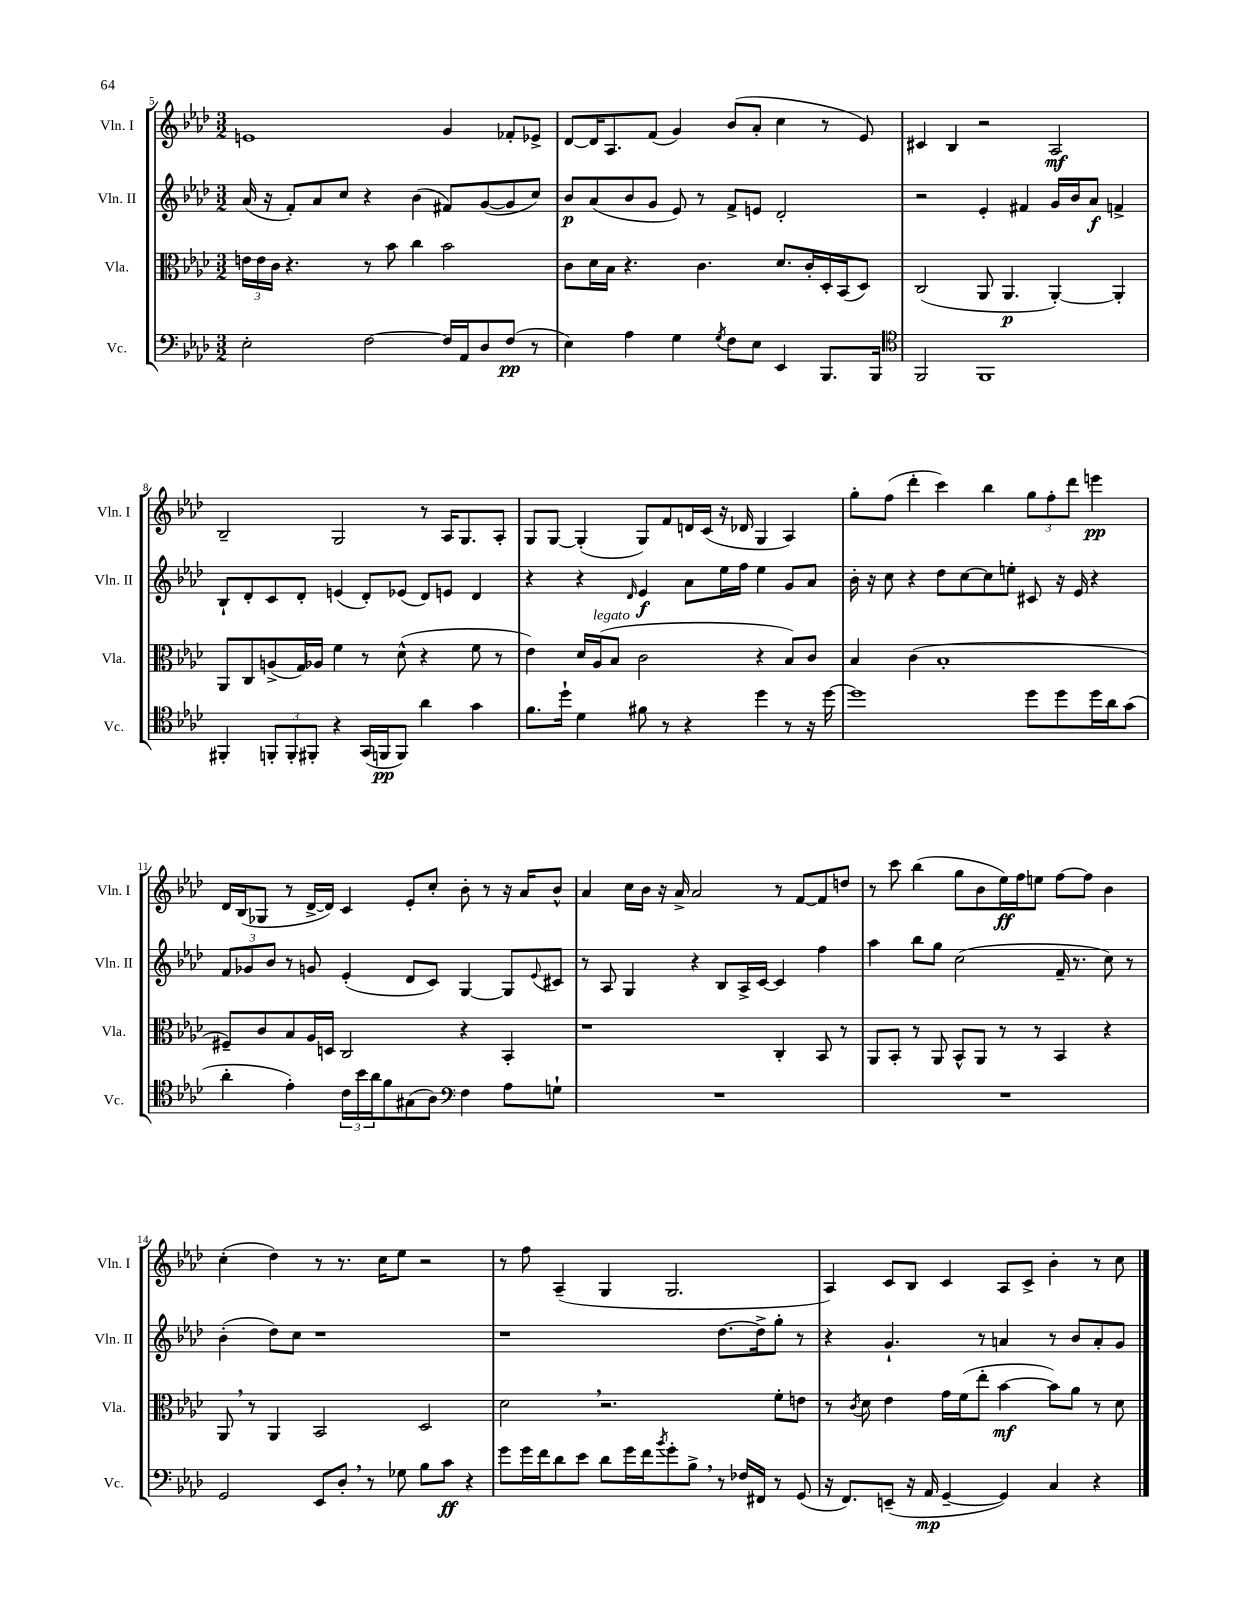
<<
\new StaffGroup <<
\new Staff = "s0" \with { instrumentName = "Vln. I" shortInstrumentName = "Vln. I" } {
    \clef treble \key aes \major \numericTimeSignature \time 3/2
    e'1 g'4 fes'8-. ees'8-> |
    des'8~ des'16 aes8. f'8( g'4) bes'8( aes'8-. c''4 r8 ees'8) |
    cis'4 bes4 r2 aes2\mf |
    bes2-- g2 r8 aes16 g8. aes8-. |
    g8 g8~ g4-.( g8) f'8 d'16 c'16( r16 des'16 g4 aes4) |
    g''8-. f''8( des'''4-. c'''4) bes''4 \tuplet 3/2 { g''8 f''8-. des'''8 } e'''4\pp |
    des'16 bes16( ges8 r8 des'16~-> des'16) c'4 ees'8-. c''8-. bes'8-. r8 r16 aes'16 bes'8-^ |
    aes'4 c''16 bes'16 r16 aes'16-> aes'2 r8 f'8~ f'8 d''8 |
    r8 c'''8 bes''4( g''8 bes'8 ees''16\ff) f''16 e''8 f''8~ f''8 bes'4 |
    c''4-.( des''4) r8 r8. c''16 ees''8 r2 |
    r8 f''8 aes4--( g4 g2. |
    aes4) c'8 bes8 c'4 aes8 c'8-> bes'4-. r8 c''8 \bar "|." |
}
\new Staff = "s1" \with { instrumentName = "Vln. II" shortInstrumentName = "Vln. II" } {
    \clef treble \key aes \major \numericTimeSignature \time 3/2
    aes'16( r16 f'8-.) aes'8 c''8 r4 bes'4( fis'8) g'8~( g'8 c''8) |
    bes'8\p aes'8( bes'8 g'8 ees'8) r8 f'8-> e'8 des'2-. |
    r2 ees'4-. fis'4 g'16 bes'16 aes'8\f f'4-> |
    bes8-! des'8-. c'8 des'8-. e'4( des'8-.) ees'8( des'8) e'8 des'4 |
    r4 r4 \grace { des'16 } ees'4\f aes'8 ees''16 f''16 ees''4 g'8 aes'8 |
    bes'16-. r16 c''8 r4 des''8 c''8~ c''8 e''8-. cis'8 r16 ees'16 r4 |
    \tuplet 3/2 { f'8 ges'8 bes'8 } r8 g'8 ees'4-.( des'8 c'8) g4~ g8 \appoggiatura { ees'8 } cis'8 |
    r8 aes8 g4 r4 bes8 aes16-> c'16~ c'4 f''4 |
    aes''4 bes''8 g''8 c''2( f'16-- r8. c''8) r8 |
    bes'4-.( des''8) c''8 r1 |
    r1 des''8.~ des''16-> g''8-. r8 |
    r4 g'4.-! r8 a'4 r8 bes'8 a'8-. g'8 \bar "|." |
}
\new Staff = "s2" \with { instrumentName = "Vla." shortInstrumentName = "Vla." } {
    \clef alto \key aes \major \numericTimeSignature \time 3/2
    \tuplet 3/2 { e'16 e'16 c'16 } r4. r8 bes'8 c''4 bes'2 |
    c'8 des'16 bes16 r4. c'4. des'8. c'16-. des16-. bes,16( des8) |
    c2( aes,8 aes,4.\p aes,4~-.) aes,4-. |
    aes,8 c8 a8->( g16) aes16 f'4 r8 des'8-^( r4 f'8 r8 |
    ees'4) des'16 aes16^\markup { \italic "legato" }( bes8 c'2 r4 bes8) c'8 |
    bes4 c'4( bes1-. |
    fis8--) c'8 bes8 aes16 d16 c2 r4 bes,4-. |
    r1 c4-. bes,8 r8 |
    aes,8 bes,8-. r8 aes,8 bes,8-^ aes,8 r8 r8 bes,4 r4 |
    aes,8 \breathe r8 aes,4 bes,2 des2 |
    des'2 \breathe r2. f'8-. e'8 |
    r8 \acciaccatura { c'8 } des'8 ees'4 g'16 f'16( ees''8-. bes'4~\mf bes'8) aes'8 r8 des'8 \bar "|." |
}
\new Staff = "s3" \with { instrumentName = "Vc." shortInstrumentName = "Vc." } {
    \clef bass \key aes \major \numericTimeSignature \time 3/2
    ees2-. f2~ f16 aes,16 des8 f8\pp( r8 |
    ees4) aes4 g4 \acciaccatura { g8 } f8 ees8 ees,4 bes,,8. bes,,16 |
    \clef tenor f,2 f,1 |
    fis,4-. \tuplet 3/2 { f,8-. f,8-. fis,8-. } r4 g,16( f,16\pp f,8) aes'4 g'4 |
    f'8. des''16-! des'4 fis'8 r8 r4 des''4 r8 r16 des''16~ |
    des''1 des''8 des''8 des''16 aes'16 g'8( |
    aes'4-. ees'4-.) \tuplet 3/2 { c'16 bes'16 aes'16 } f'8 gis8( aes8) \clef bass f4 aes8 g8-! |
    R1. |
    R1. |
    g,2 ees,8 des8-. \breathe r8 ges8 bes8 c'8\ff r4 |
    g'8 g'16 f'16 des'8 ees'8 des'8 g'16 f'16 \acciaccatura { bes'8 } g'8-. bes8-> \breathe r8 fes16 fis,16 r8 g,8( |
    r16 f,8.) e,8--( r16 aes,16\mp g,4~-- g,4) c4 r4 \bar "|." |
}
>>
>>
\layout { \context { \Score currentBarNumber = #5 } }
